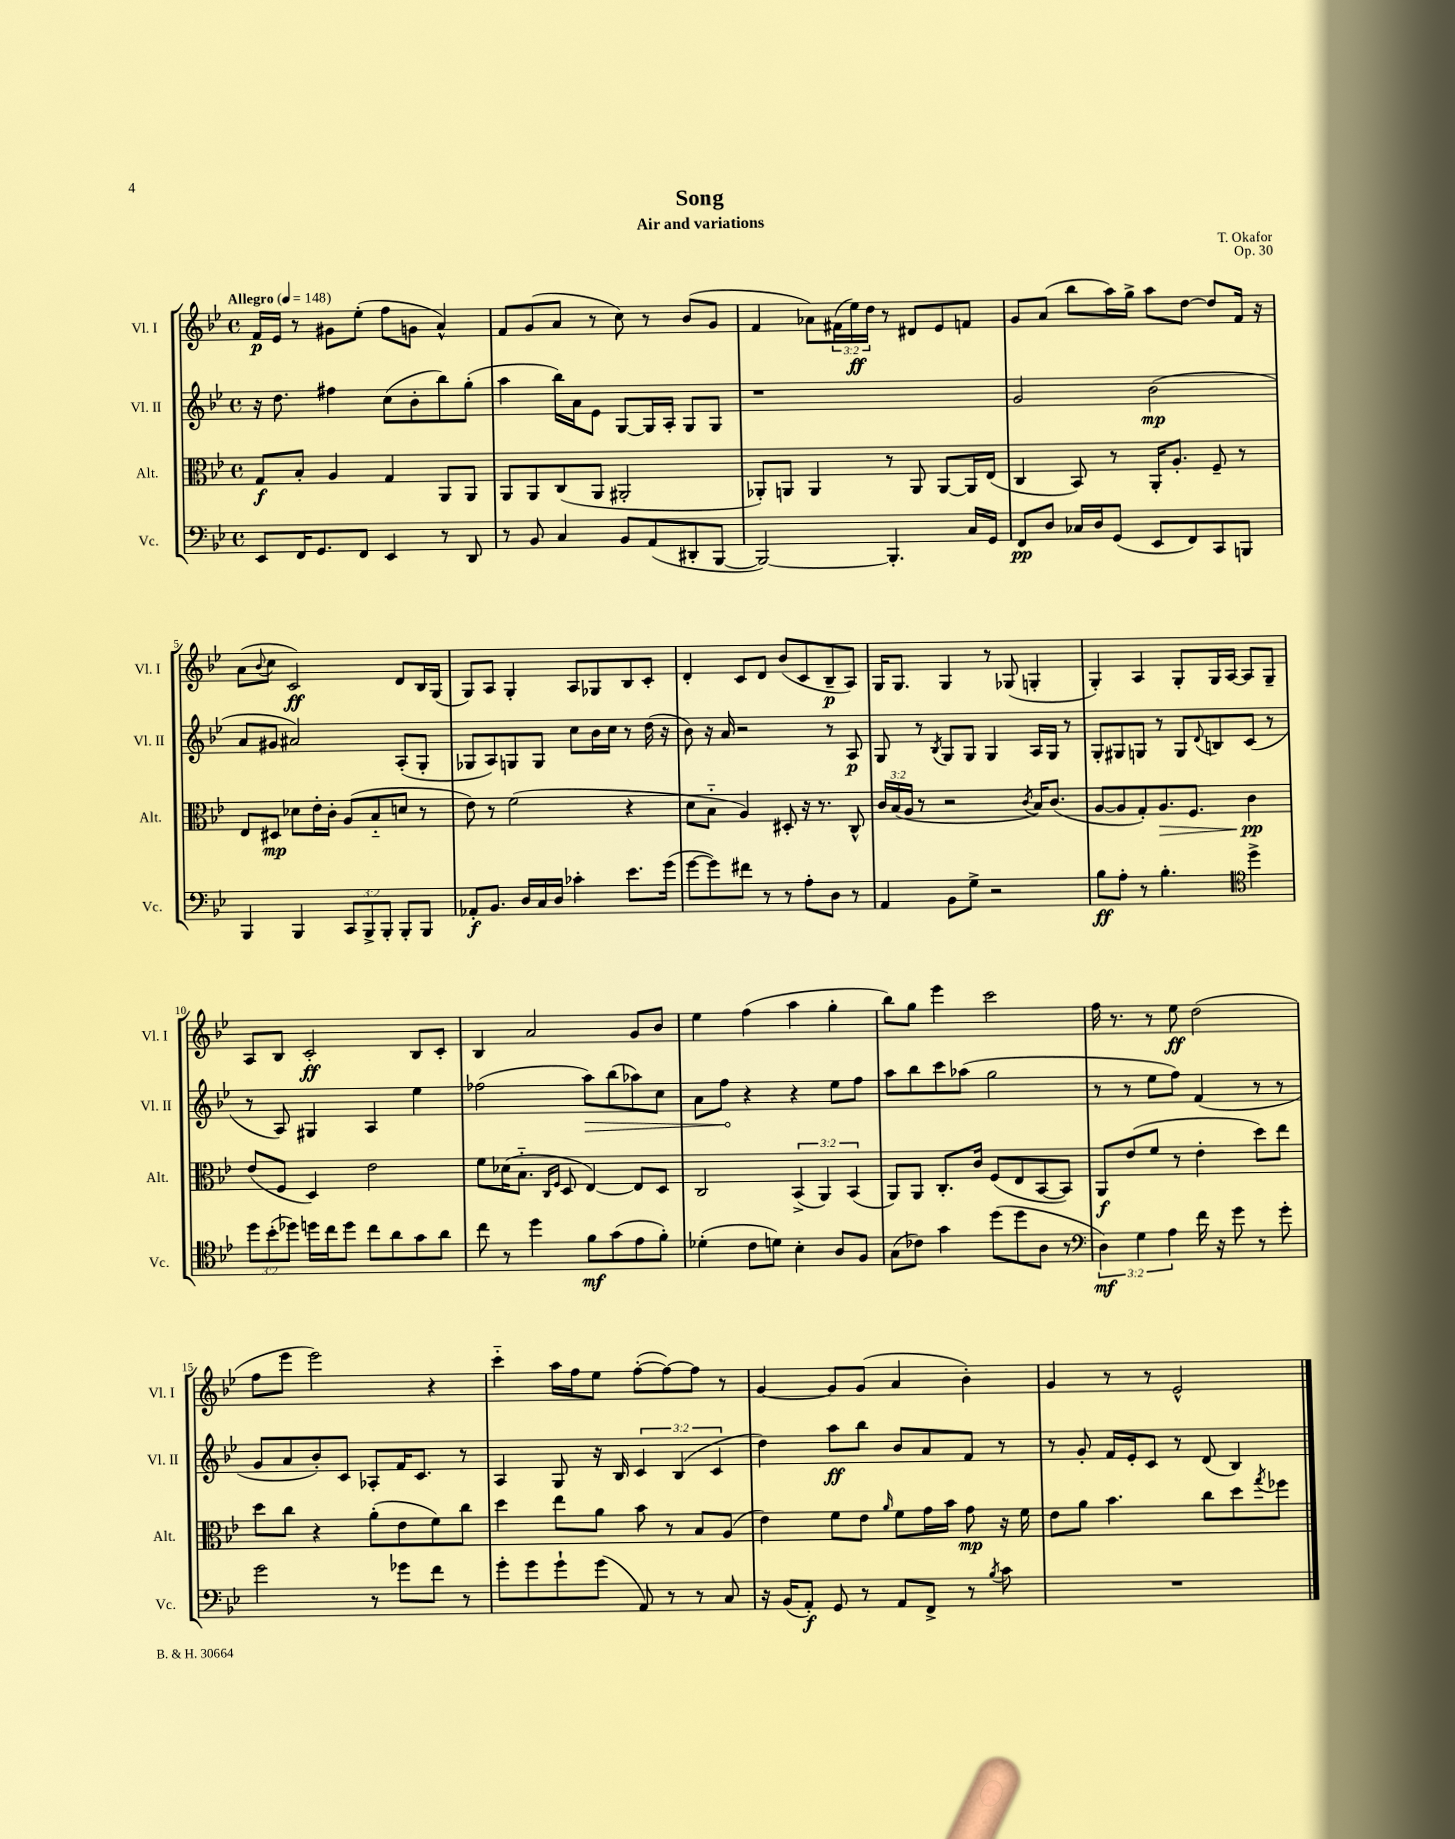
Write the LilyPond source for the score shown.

\header { title = "Song" composer = "T. Okafor" subtitle = "Air and variations" opus = "Op. 30" }
<<
\new StaffGroup <<
\new Staff = "s0" \with { instrumentName = "Vl. I" shortInstrumentName = "Vl. I" } {
    \clef treble \key bes \major \defaultTimeSignature \time 4/4 \override Staff.TupletNumber.text = #tuplet-number::calc-fraction-text \tempo "Allegro" 4 = 148
    f'16\p ees'16 r8 gis'8 ees''8-.( f''8 g'8 a'4-^) |
    f'8 g'8( a'8 r8 c''8) r8 bes'8( g'8 |
    f'4 aes'8) \tuplet 3/2 { fis'16( ees''16\ff) d''16 } r8 dis'8 ees'8 f'8 |
    g'8 a'8( bes''8 a''16) g''16-> a''8 d''8~ d''8 f'16 r16 |
    a'8( \appoggiatura { bes'8 } c''8 c'2\ff) d'8 bes16 g16( |
    g8) a8 g4-. a8 ges8 bes8 c'8-. |
    d'4-. c'8 d'8 bes'8( c'8 bes8--\p a8) |
    g16 g8. g4 r8 ges8( g4-. |
    g4-.) a4 g8-. g16 a16~ a8 g8-- |
    a8 bes8 c'2-.\ff bes8 c'8-. |
    bes4 a'2 g'8 bes'8 |
    ees''4 f''4( a''4 g''4-. |
    bes''8) g''8 ees'''4 c'''2 |
    f''16 r8. r8 ees''8\ff d''2( |
    f''8 ees'''8 ees'''2) r4 |
    c'''4-_ a''16 f''16 ees''8 f''8~-.( f''8~) f''8 r8 |
    g'4~ g'8 g'8( a'4 bes'4-.) |
    g'4 r8 r8 ees'2-^ \bar "|." |
}
\new Staff = "s1" \with { instrumentName = "Vl. II" shortInstrumentName = "Vl. II" } {
    \clef treble \key bes \major \defaultTimeSignature \time 4/4 \override Staff.TupletNumber.text = #tuplet-number::calc-fraction-text
    r16 d''8. fis''4 c''8( bes'8-. bes''8) g''8-.( |
    a''4 bes''16) a'16 ees'8 g8~ g16 a16-. g8 g8 |
    r1 |
    g'2 bes'2\mp( |
    a'8 gis'8 ais'2) a8-.( g8-. |
    ges8 a8) g8 g8 c''8 bes'16 c''16 r8 d''16( r16 |
    bes'8) r16 a'16 r2 r8 a8\p |
    g8 r8 \acciaccatura { bes8 } g8 g8 g4 a16 g16 r8 |
    g8-. gis8 g8 r8 g8 \appoggiatura { d'8 } b8 c'8( r8 |
    r8 a8) gis4 a4 ees''4 |
    fes''2( \once \override Hairpin.circled-tip = ##t a''8\>) bes''8( aes''8) c''8 |
    a'8 f''8\! r4 r4 ees''8 f''8 |
    a''8 bes''8 c'''8 aes''8( g''2 |
    r8 r8 ees''8 f''8) f'4( r8 r8 |
    g'8 a'8 bes'8-.) c'8 aes8-. f'16 c'8. r8 |
    a4 g8 r16 bes16 \tuplet 3/2 { c'4 bes4( c'4 } |
    d''4) a''8\ff bes''8 bes'8 a'8 f'8 r8 |
    r8 g'8-. f'16 ees'16-. c'8 r8 d'8( bes4) \bar "|." |
}
\new Staff = "s2" \with { instrumentName = "Alt." shortInstrumentName = "Alt." } {
    \clef alto \key bes \major \defaultTimeSignature \time 4/4 \override Staff.TupletNumber.text = #tuplet-number::calc-fraction-text
    g8\f bes8-. a4 g4 a,8 a,8 |
    a,8 a,8 c8( a,8 ais,2-. |
    aes,8-.) a,8 a,4 r8 a,8 a,8~ a,16 ees16( |
    c4 bes,8) r8 a,16-. a8.-. f8-- r8 |
    ees8 dis8\mp des'8 ees'16-. c'16-. a8( bes8-_ d'8 r8 |
    ees'8) r8 f'2( r4 |
    d'8 bes8-_ a4) dis8-. r16 r8. c8-^ |
    \tuplet 3/2 { c'16 bes16( a16 } r8 r2 \acciaccatura { c'8 } bes16) c'8.( |
    a8~ a8 g8-.) a8.\> f8. c'4\pp\! |
    ees'8( f8 d4) ees'2 |
    f'8 des'16( bes8.-_ \grace { c16 f16 } d8 ees4~) ees8 d8 |
    c2 \tuplet 3/2 { bes,4->( a,4) bes,4( } |
    a,8) a,8 c8.-. c'16 f8( ees8 bes,8~ bes,8) |
    a,8\f ees'8( f'8 r8 ees'4-. d''8) ees''8 |
    d''8 c''8 r4 a'8-.( ees'8 f'8) c''8 |
    d''4 ees''8 a'8 bes'8 r8 bes8 a8( |
    ees'4) f'8 ees'8 \grace { a'16 } f'8 g'16 bes'16 g'8\mp r16 f'16 |
    ees'8 a'8 bes'4. c''8 d''8 \acciaccatura { g''8 } fes''8 \bar "|." |
}
\new Staff = "s3" \with { instrumentName = "Vc." shortInstrumentName = "Vc." } {
    \clef bass \key bes \major \defaultTimeSignature \time 4/4 \override Staff.TupletNumber.text = #tuplet-number::calc-fraction-text
    ees,8 f,16 g,8. f,8 ees,4 r8 d,8 |
    r8 bes,8 c4 bes,8 a,8( dis,8-. bes,,8~ |
    bes,,2~) bes,,4.-. c16 g,16 |
    f,8\pp d8 ces16 d16 g,8( ees,8 f,8) c,8 b,,8 |
    bes,,4 bes,,4 \tuplet 3/2 { c,8 bes,,8-> bes,,8-. } bes,,8-. bes,,8 |
    aes,8-.\f bes,8. d16 c16 d16 ces'4-. ees'8. g'16( |
    g'8~ g'8) fis'8 r8 r8 a8-. d8 r8 |
    a,4 bes,8 g8-> r2 |
    bes8\ff a8-. r8 bes4.-. \clef tenor d''4-> |
    \tuplet 3/2 { d''8 bes'8-.( des''8) } d''16 c''16 d''8 c''8 a'8 g'8 a'8 |
    c''8 r8 d''4 f'8\mf g'8( ees'8 f'8-.) |
    des'4-.( c'8 d'8) bes4-. a8 f8 |
    g8( ces'8) g'4 d''8( d''8 a8 r8 |
    \clef bass \tuplet 3/2 { d4\mf) g4 a4 } f'16 r16 g'8 r8 g'8-. |
    g'2 r8 ges'8 f'8 r8 |
    g'8-. g'8 g'8-! g'8( a,8) r8 r8 c8 |
    r16 bes,16( a,8-.\f) g,8 r8 a,8 f,8-> r8 \acciaccatura { bes8 } c'8 |
    R1 \bar "|." |
}
>>
>>
